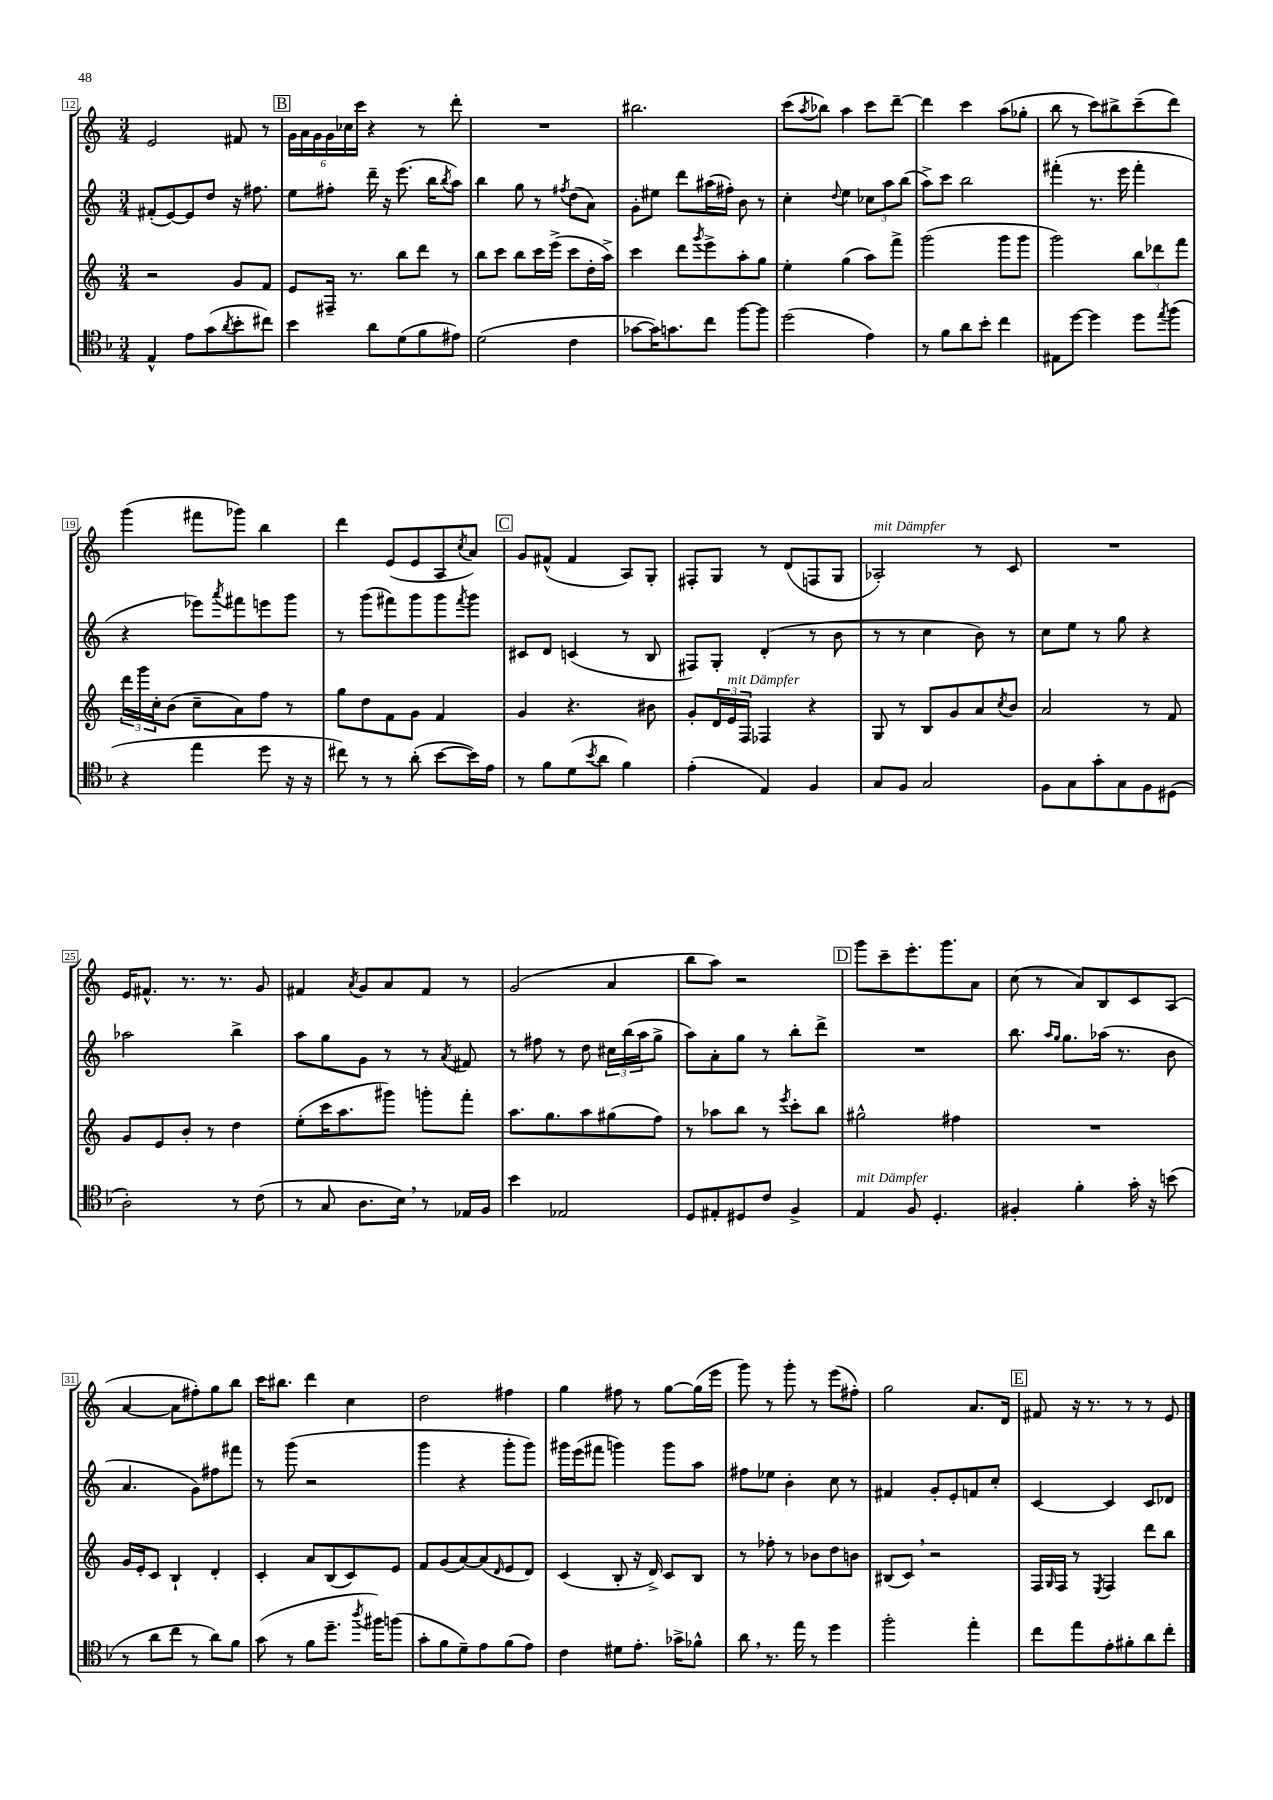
<<
\new StaffGroup <<
\new Staff = "s0" {
    \clef treble \key c \major \numericTimeSignature \time 3/4
    e'2 fis'8 r8 |
    \mark \markup { \box "B" } \tuplet 6/4 { g'16 a'16 g'16 g'16 ces''16 c'''16 } r4 r8 d'''8-. |
    R2. |
    bis''2. |
    c'''8( \acciaccatura { a''8 } bes''8) a''4 c'''8 d'''8~-- |
    d'''4 c'''4 a''8( ges''8-. |
    b''8 r8 c'''8) bis''8-> c'''8--( d'''8) |
    g'''4( fis'''8 ges'''8) b''4 |
    d'''4 e'8( e'8 a8 \acciaccatura { c''8 } a'8) |
    \mark \markup { \box "C" } g'8 fis'8-^( fis'4 a8) g8-. |
    fis8-. g8 r8 d'8( f8 g8 |
    aes2-.^\markup { \italic "mit Dämpfer" }) r8 c'8 |
    R2. |
    e'16 fis'8.-^ r8. r8. g'8 |
    fis'4 \acciaccatura { a'8 } g'8 a'8 fis'8 r8 |
    g'2( a'4 |
    b''8 a''8) r2 |
    \mark \markup { \box "D" } g'''8 c'''8-- e'''8.-. g'''8. a'8 |
    c''8( r8 a'8) b8 c'8 a8( |
    a'4~ a'8 fis''8-.) g''8 b''8 |
    c'''16 bis''8. d'''4 c''4 |
    d''2 fis''4 |
    g''4 fis''8 r8 g''8~ g''16( e'''16 |
    g'''8) r8 g'''8-. r8 e'''8( fis''8-.) |
    g''2 a'8. d'16 |
    \mark \markup { \box "E" } fis'8 r16 r8. r8 r8 e'8 \bar "|." |
}
\new Staff = "s1" {
    \clef treble \key c \major \numericTimeSignature \time 3/4
    fis'8-.( e'8~) e'8 d''8 r16 fis''8. |
    \mark \markup { \box "B" } e''8 fis''8-. d'''16-- r16 e'''8.( b''16 \acciaccatura { b''8 } a''8) |
    b''4 g''8 r8 \acciaccatura { fis''8 } d''8( a'8) |
    g'8-. eis''8 d'''8 ais''16( fis''16-.) b'8 r8 |
    c''4-. \appoggiatura { d''8 } e''4 \tuplet 3/2 { ces''8 a''8 b''8( } |
    a''8->) c'''8 b''2 |
    fis'''4-.( r8. e'''16 fis'''4-. |
    r4 ees'''8) \acciaccatura { a'''8 } fis'''8 e'''8 g'''8 |
    r8 g'''8( fis'''8) g'''8 g'''8 \acciaccatura { fis'''8 } g'''8 |
    \mark \markup { \box "C" } cis'8 d'8 c'4( r8 b8 |
    fis8) g8-. d'4-.( r8 b'8 |
    r8 r8 c''4 b'8) r8 |
    c''8 e''8 r8 g''8 r4 |
    aes''2 b''4-> |
    a''8 g''8 g'8 r8 r8 \acciaccatura { a'8 } fis'8 |
    r8 fis''8 r8 d''8 \tuplet 3/2 { cis''16 b''16( a''16 } g''8-> |
    a''8) a'8-. g''8 r8 b''8-. d'''8-> |
    \mark \markup { \box "D" } R2. |
    b''8. \grace { a''16 g''16 } g''8. aes''16( r8. b'8 |
    a'4. g'8) fis''8 fis'''8 |
    r8 g'''8( r2 |
    g'''4 r4 g'''8-. g'''8) |
    gis'''16 e'''16( fis'''8 g'''4) g'''8 a''8 |
    fis''8 ees''8 b'4-. c''8 r8 |
    fis'4 g'8-. e'8-. f'8 c''8-. |
    \mark \markup { \box "E" } c'4~ c'4 c'8 des'8 \bar "|." |
}
\new Staff = "s2" {
    \clef treble \key c \major \numericTimeSignature \time 3/4
    r2 g'8 f'8 |
    \mark \markup { \box "B" } e'8 fis16-- r8. b''8 d'''8 r8 |
    b''8 c'''8 b''8 c'''16 e'''16->( c'''8 d''16-. a''16->) |
    c'''4 d'''8 \acciaccatura { g'''8 } e'''8-> a''8-. g''8 |
    e''4-. g''4( a''8) f'''8-> |
    g'''2( g'''8 g'''8 |
    g'''2) \tuplet 3/2 { b''8 des'''8 f'''8 } |
    \tuplet 3/2 { d'''16 g'''16 c''16-. } b'8( c''8-- a'8) f''8 r8 |
    g''8 d''8 f'8 g'8 f'4 |
    \mark \markup { \box "C" } g'4 r4. bis'8 |
    g'8-. \tuplet 3/2 { d'16 e'16^\markup { \italic "mit Dämpfer" } f16 } fes4 r4 |
    g8 r8 b8 g'8 a'8 \acciaccatura { c''8 } b'8 |
    a'2 r8 f'8 |
    g'8 e'8 b'8-. r8 d''4 |
    e''8-.( c'''16 a''8. gis'''8) g'''8-. f'''8-. |
    a''8. g''8. a''8 gis''8( f''8) |
    r8 aes''8 b''8 r8 \acciaccatura { e'''8 } c'''8-. b''8 |
    \mark \markup { \box "D" } gis''2-^ fis''4 |
    R2. |
    g'16 e'16-. c'8 b4-! d'4-. |
    c'4-. a'8 b8( c'8) e'8 |
    f'8 g'8( a'8~) a'8( \grace { d'16 } e'8 d'8) |
    c'4( b8-. r16 d'16->) c'8 b8 |
    r8 fes''8-. r8 bes'8 d''8 b'8 |
    bis8( c'8) \breathe r2 |
    \mark \markup { \box "E" } f16 \grace { g16 } f16 r8 \acciaccatura { e8 } f4 d'''8 b''8 \bar "|." |
}
\new Staff = "s3" {
    \clef tenor \key f \major \numericTimeSignature \time 3/4
    e4-^ e'8 g'8( \acciaccatura { a'8 } bes'8-. cis''8) |
    \mark \markup { \box "B" } bes'4 a'8 d'8( f'8 eis'8) |
    d'2( c'4 |
    ges'8~ ges'16) g'8. c''8 f''8~ f''8 |
    d''2( e'4) |
    r8 f'8 a'8 bes'8-. c''4 |
    eis8 d''8~ d''4 d''8 \acciaccatura { e''8 } f''8( |
    r4 e''4 d''8 r16 r16 |
    cis''8) r8 r8 a'8-.( bes'8~ bes'16) e'16 |
    \mark \markup { \box "C" } r8 f'8 d'8( \acciaccatura { bes'8 } a'8 f'4) |
    e'4-.( e4) f4 |
    g8 f8 g2 |
    f8 g8 g'8-. g8 f8 dis8( |
    a2-.) r8 c'8( |
    r8 g8 a8. bes16) \breathe r8 ees16 f16 |
    bes'4 ees2 |
    d8 eis8-. dis8 c'8 f4-> |
    \mark \markup { \box "D" } e4^\markup { \italic "mit Dämpfer" } f8 d4.-. |
    fis4-. f'4-. g'16-. r16 b'8( |
    r8 a'8 c''8 r8 a'8) f'8 |
    g'8( r8 f'8 d''8.-- \acciaccatura { a''8 } fis''16) f''8( |
    g'8-. f'8 d'8--) e'8 f'8( e'8) |
    c'4 dis'8 e'8.-. ges'16-> fes'8-^ |
    a'8 \breathe r8. e''16 r8 d''4 |
    f''2-. e''4-. |
    \mark \markup { \box "E" } c''8 e''8 e'8-. fis'8-. a'8 c''8-. \bar "|." |
}
>>
>>
\layout { \context { \Score currentBarNumber = #12 \override BarNumber.stencil = #(make-stencil-boxer 0.1 0.3 ly:text-interface::print) } }
